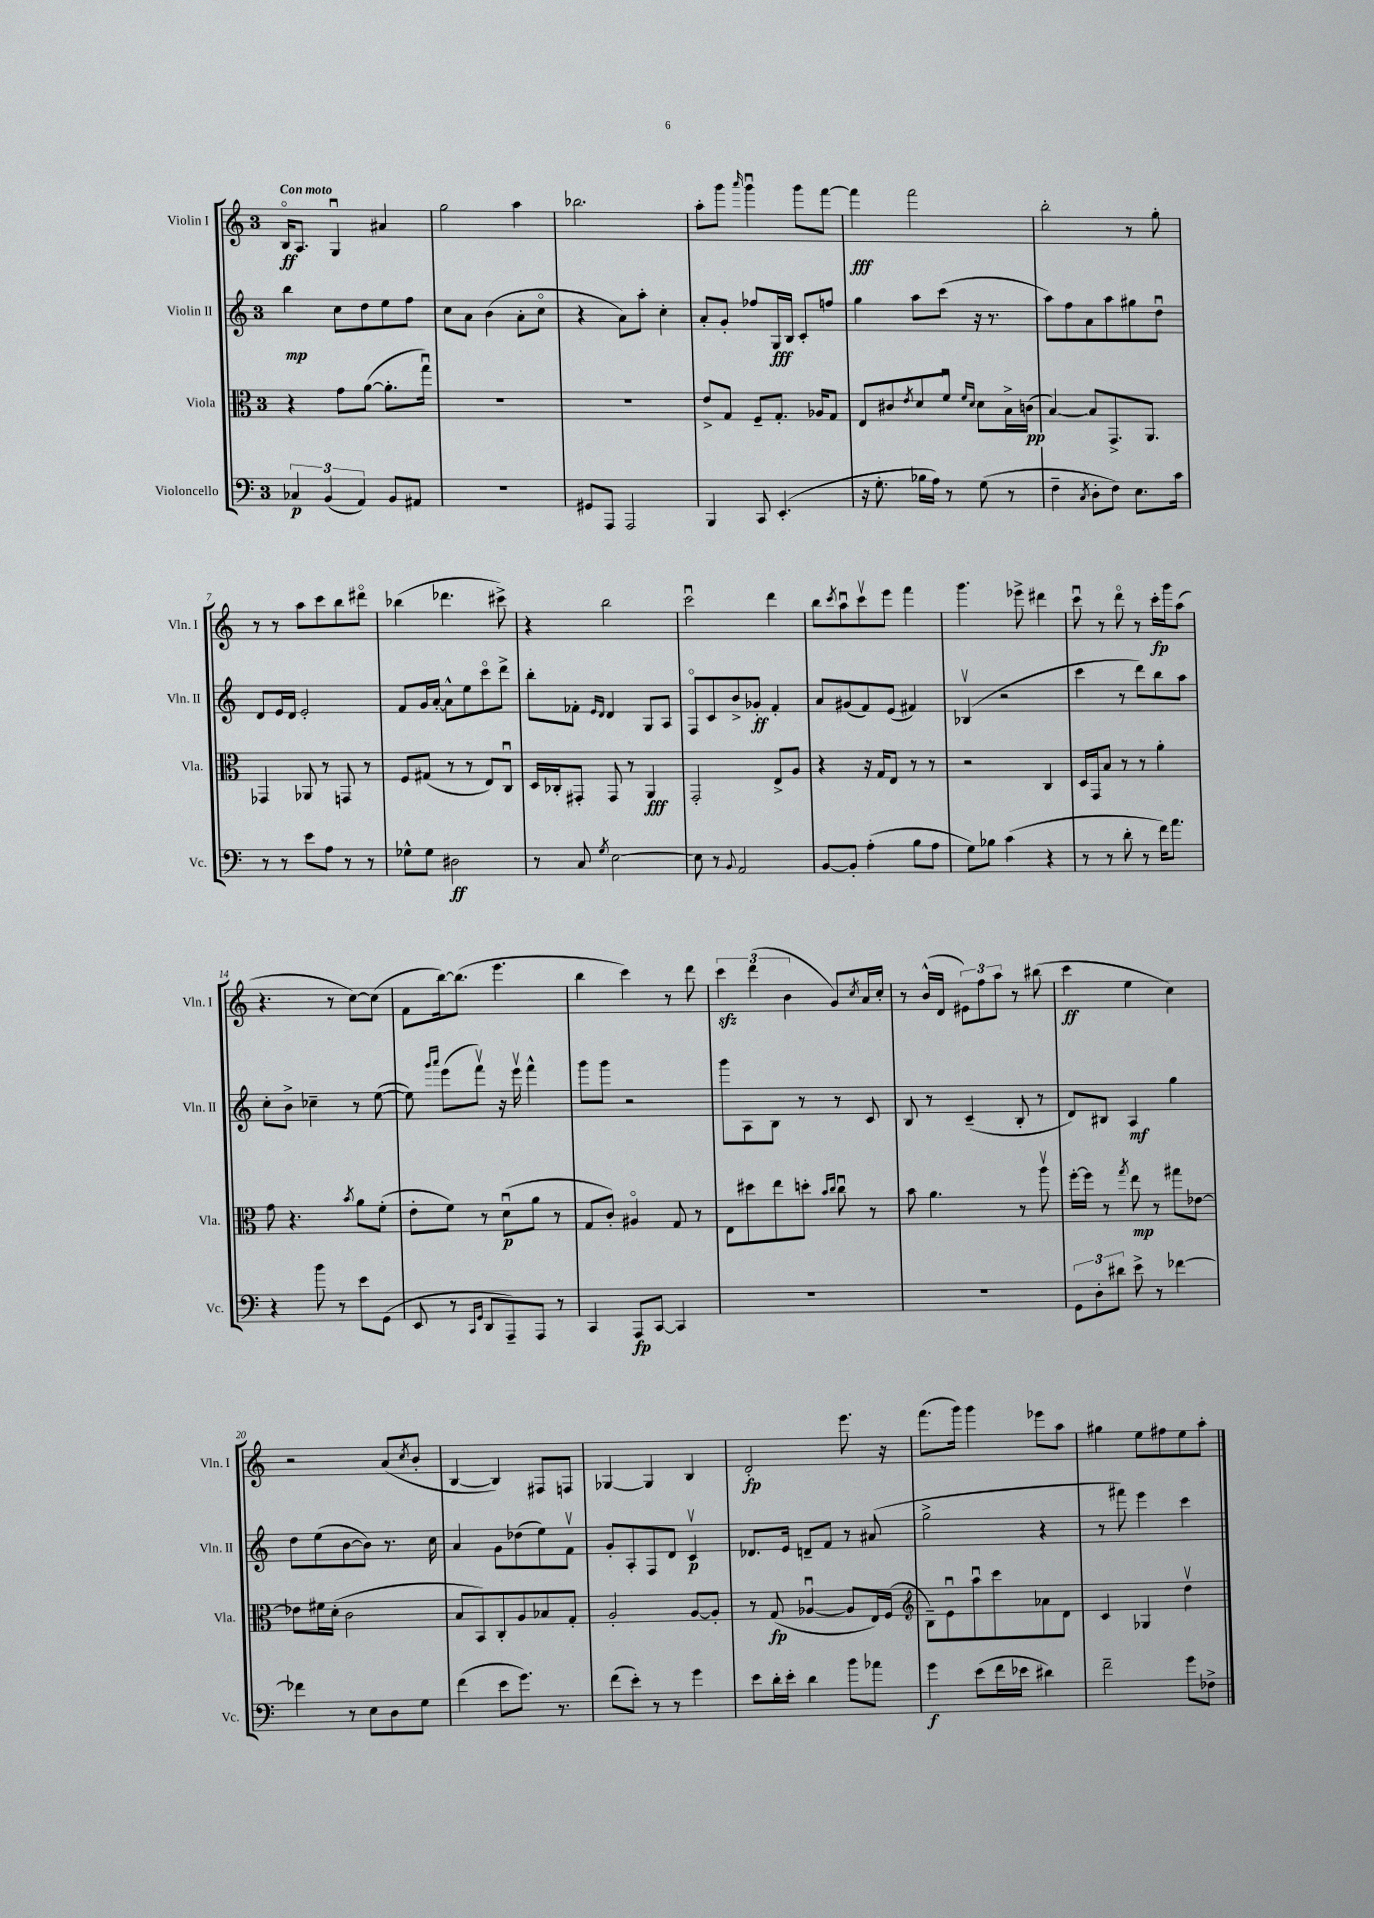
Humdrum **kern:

**kern	**kern	**kern	**kern
*staff4	*staff3	*staff2	*staff1
*clefF4	*clefC3	*clefG2	*clefG2
*k[]	*k[]	*k[]	*k[]
*M3/4	*M3/4	*M3/4	*M3/4
6C-/	4r	4bb\	16Bo/LK
.	.	.	8.A/J
(6BB/	.	.	.
.	8g\L	8cc\L	4Gu/
6AA/)	.	.	.
.	([8a\J	8dd\	.
8BB/L	8.a'\]L	8ee\	4a#/
8AA#/J	.	8ff\J	.
.	16ggu\Jk)	.	.
=	=	=	=
2.r	2.r	8cc\L	2gg\
.	.	8a\J	.
.	.	(4b\	.
.	.	8a'\L	4aa\
.	.	8cco\J	.
=	=	=	=
8GG#/L	2.r	4r	2.bb-\
8AAA/J	.	.	.
2AAA/	.	8a\L)	.
.	.	8aa'\J	.
.	.	4cc'\	.
=	=	=	=
4BBB/	8e^/L	8a'/L	8aa'\L
.	8G/J	8g'/J	8ggg\J
.	.	.	16qqaaa/
8CC/	8F~/L	8ff-/L	4gggu\
(4.EE'/	8.G'/J	16G/L	.
.	.	16B/JJ	.
.	.	8c'/L	8ggg\L
.	16A-/LK	.	.
.	8G/J	8ff/J	[8fff\J
=	=	=	=
16r	8E/L	4gg\	4fff\]
8.G'\	.	.	.
.	8c#/	.	.
.	8qe/	.	.
16B-\LL	8d/	8aa\L	2fff\
16A\JJ)	.	.	.
8r	8fu/J	(8ccc\J	.
.	16qqf/LL	.	.
.	16qqd/JJ	.	.
(8G\	8d\L	16r	.
.	.	8.r	.
8r	16B^\L	.	.
.	(16c\JJ	.	.
=	=	=	=
4F~\	[4B/)	8aa\L)	2bb'\
.	.	8ff\	.
8qC/	.	.	.
8D'\L	8B/]L	8a\	.
8F\J)	8.GG^/	8aa\	.
8.E\L	.	8gg#\	8r
.	8.AA/J	.	.
.	.	8ddu\J	8gg'\
16c\Jk	.	.	.
=	=	=	=
8r	4GG-/	8d/L	8r
8r	.	16e/L	8r
.	.	16d/JJ	.
8e\L	8AA-/	2e'/	8aa\L
8A\J	8r	.	8ccc\
8r	8GG/	.	8bb\
8r	8r	.	8ddd#o\J
=	=	=	=
8G-^^\L	8F/L	8f/L	(4bb-\
8G-\J	(8G#/J	16g/L	.
.	.	[16a'/JJ	.
2D#\	8r	8a^^\]L	4.ddd-\
.	8r	8ee\	.
.	8E/L)	8ccco\	.
.	8Cu/J	8ddd^\J	8ccc#^\)
=	=	=	=
8r	16D/LL	8bb'\L	4r
.	16C-'/J	.	.
8C/	8GG#'/J	8f-'\J	.
.	.	16qqe/LL	.
8qG/	.	16qqd/JJ	.
[2E\	8GG#/	4d/	2bb\
.	8r	.	.
.	4AA/	8G/L	.
.	.	8A/J	.
=	=	=	=
8E\]	2GG'/	8Fo/L	2cccu\
8r	.	8c/	.
8qqBB/	.	.	.
2AA/	.	8b^/	.
.	.	8g-'/J	.
.	8E^/L	4f'/	4ddd\
.	8A/J	.	.
=	=	=	=
[8BB/L	4r	8a/L	8bb\L
.	.	.	8qccc/
8BB'/]J	.	(8g#/	8aau\
(4A'\	16r	8f/)	8cccv\
.	16G/LK	.	.
.	8E/J	(8e/J	8eee\J
8B\L	8r	4f#/)	4fff\
8A\J	8r	.	.
=	=	=	=
8G\L)	2r	(4B-v/	4.ggg\
8B-\J	.	.	.
(4c\	.	2r	.
.	.	.	8eee-^\
4r	4C/	.	4ddd#\
=	=	=	=
8r	16D/LL	4ccc\	8cccu\
.	16GG/J	.	.
8r	8B/J	.	8r
8d'\	8r	8r	8dddo\
8r	8r	8ddd\L)	8r
16f\LK)	4a'\	8bb\	16ccc'\LL
8.a\J	.	.	16ggg\J
.	.	8aa\J	(8aa\J
=	=	=	=
4r	8g\	8cc'\L	4.r
.	4.r	8b^\J	.
8b\	.	4cc-~\	.
8r	.	.	8r
.	8qb/	.	.
8e\L	8a\L	8r	[8cc\L)
(8GG\J	(8f'\J	([8ee\	(8cc\]J
=	=	=	=
8EE/	8e'\L	8ee\])	8f\L
.	.	16qqggg/LL	.
.	.	16qqaaa/JJ	.
8r	8f\J)	(8eee\L	[16bb\k)
.	.	.	(8.bb\]J
16qqCC/LL	.	.	.
16qqGG/JJ	.	.	.
8DD/L	8r	8fffv\J)	.
8AAA~/)	(8du\L	16r	4.eee\
.	.	16eeev\	.
8AAA/J	8a\J	4fff^^\	.
8r	8r	.	.
=	=	=	=
4CC/	8G/L	8ggg\L	4bb\
.	8c'/J)	8ggg\J	.
8AAA/L	4A#o/	2r	4ccc\)
[8CC/J	.	.	.
4CC/]	8G/	.	8r
.	8r	.	8ddd\
=	=	=	=
2.r	8E\L	8ggg\L	6ccc\
.	8dd#\	8A\	.
.	.	.	(6ddd\
.	8ee\	8B\J	.
.	.	.	6b\
.	8dd'\J	8r	.
.	16qqb/LL	.	.
.	16qqcc/JJ	.	.
.	8ccu\	8r	8g/L)
.	.	.	8qcc/
.	8r	8c/	16a/L
.	.	.	16cc'/JJ
=	=	=	=
2.r	8b\	8B/	8r
.	4.a\	8r	(16b^^/LL
.	.	.	16d/JJ
.	.	(4c~/	12e#\L)
.	.	.	12ff\
.	.	.	12aa\J
.	8r	8B'/	8r
.	8aav\	8r	(8bb#\
=	=	=	=
12GG\L	[16ff'\LL	8d/L)	4ccc\
.	16ff\]JJ	.	.
12D'\	.	.	.
.	8r	8B#/J	.
12d#\J	.	.	.
.	8qgg/	.	.
8e^\	8ee\	4A/	4ee\
8r	8r	.	.
[4f-\	8gg#\L	4gg\	4cc\)
.	[8e-\J	.	.
=	=	=	=
4f-\]	8e-\]L	8dd\L	2r
.	16f#\L	(8ee\	.
.	(16d'\JJ	.	.
8r	2c\	[8b\	.
8E\L	.	8b\]J)	.
8D\	.	8.r	(8a/L
.	.	.	8qcc/
8G\J	.	.	8b'/J
.	.	16cc\	.
=	=	=	=
(4f\	8B/L	4a/	[4B/
.	8BB/)	.	.
8e\L	8C'/	8g\L	4B/])
8.g\J)	8A/	(8dd-\	.
.	8B-/	8ee\)	8F#/L
8.r	.	.	.
.	8G'/J	8fv\J	8F/J
=	=	=	=
(8f\L	2A'/	8g'/L	[4G-/
8e'\J)	.	8A'/	.
8r	.	8F/	4G-/]
8r	.	8d/J	.
4g\	[8A/L	4cv/	4B/
.	8A'/]J	.	.
=	=	=	=
8e\L	8r	8.d-/L	2d'/
16d'\L	(8G/	.	.
16e'\JJ	.	16e/Jk	.
4d\	[4A-u/	8d~/L	.
.	.	8f/J	.
8b\L	8A-/]L	8r	8.eee\
8a-\J	16E/L)	(8a#/	.
.	(16F/JJ	.	16r
=	=	=	=
*	*clefG2	*	*
4g\	8B~\L)	2gg^\	(8.fff\L
.	8eu\	.	.
.	.	.	16ggg\Jk)
(8e\L	8aau\	.	4ggg\
16f\L	8ccc\	.	.
16e-\JJ	.	.	.
4d#\)	8a-\	4r	8eee-\L
.	8d\J	.	8aa\J
=	=	=	=
2f~\	4c/	8r	4gg#\
.	.	8fff#\)	.
.	4G-/	4eee\	8ee\L
.	.	.	8ff#\
8g\L	4ddv\	4ccc\	8ee\
8F-^\J	.	.	8aa'\J
==	==	==	==
*-	*-	*-	*-
